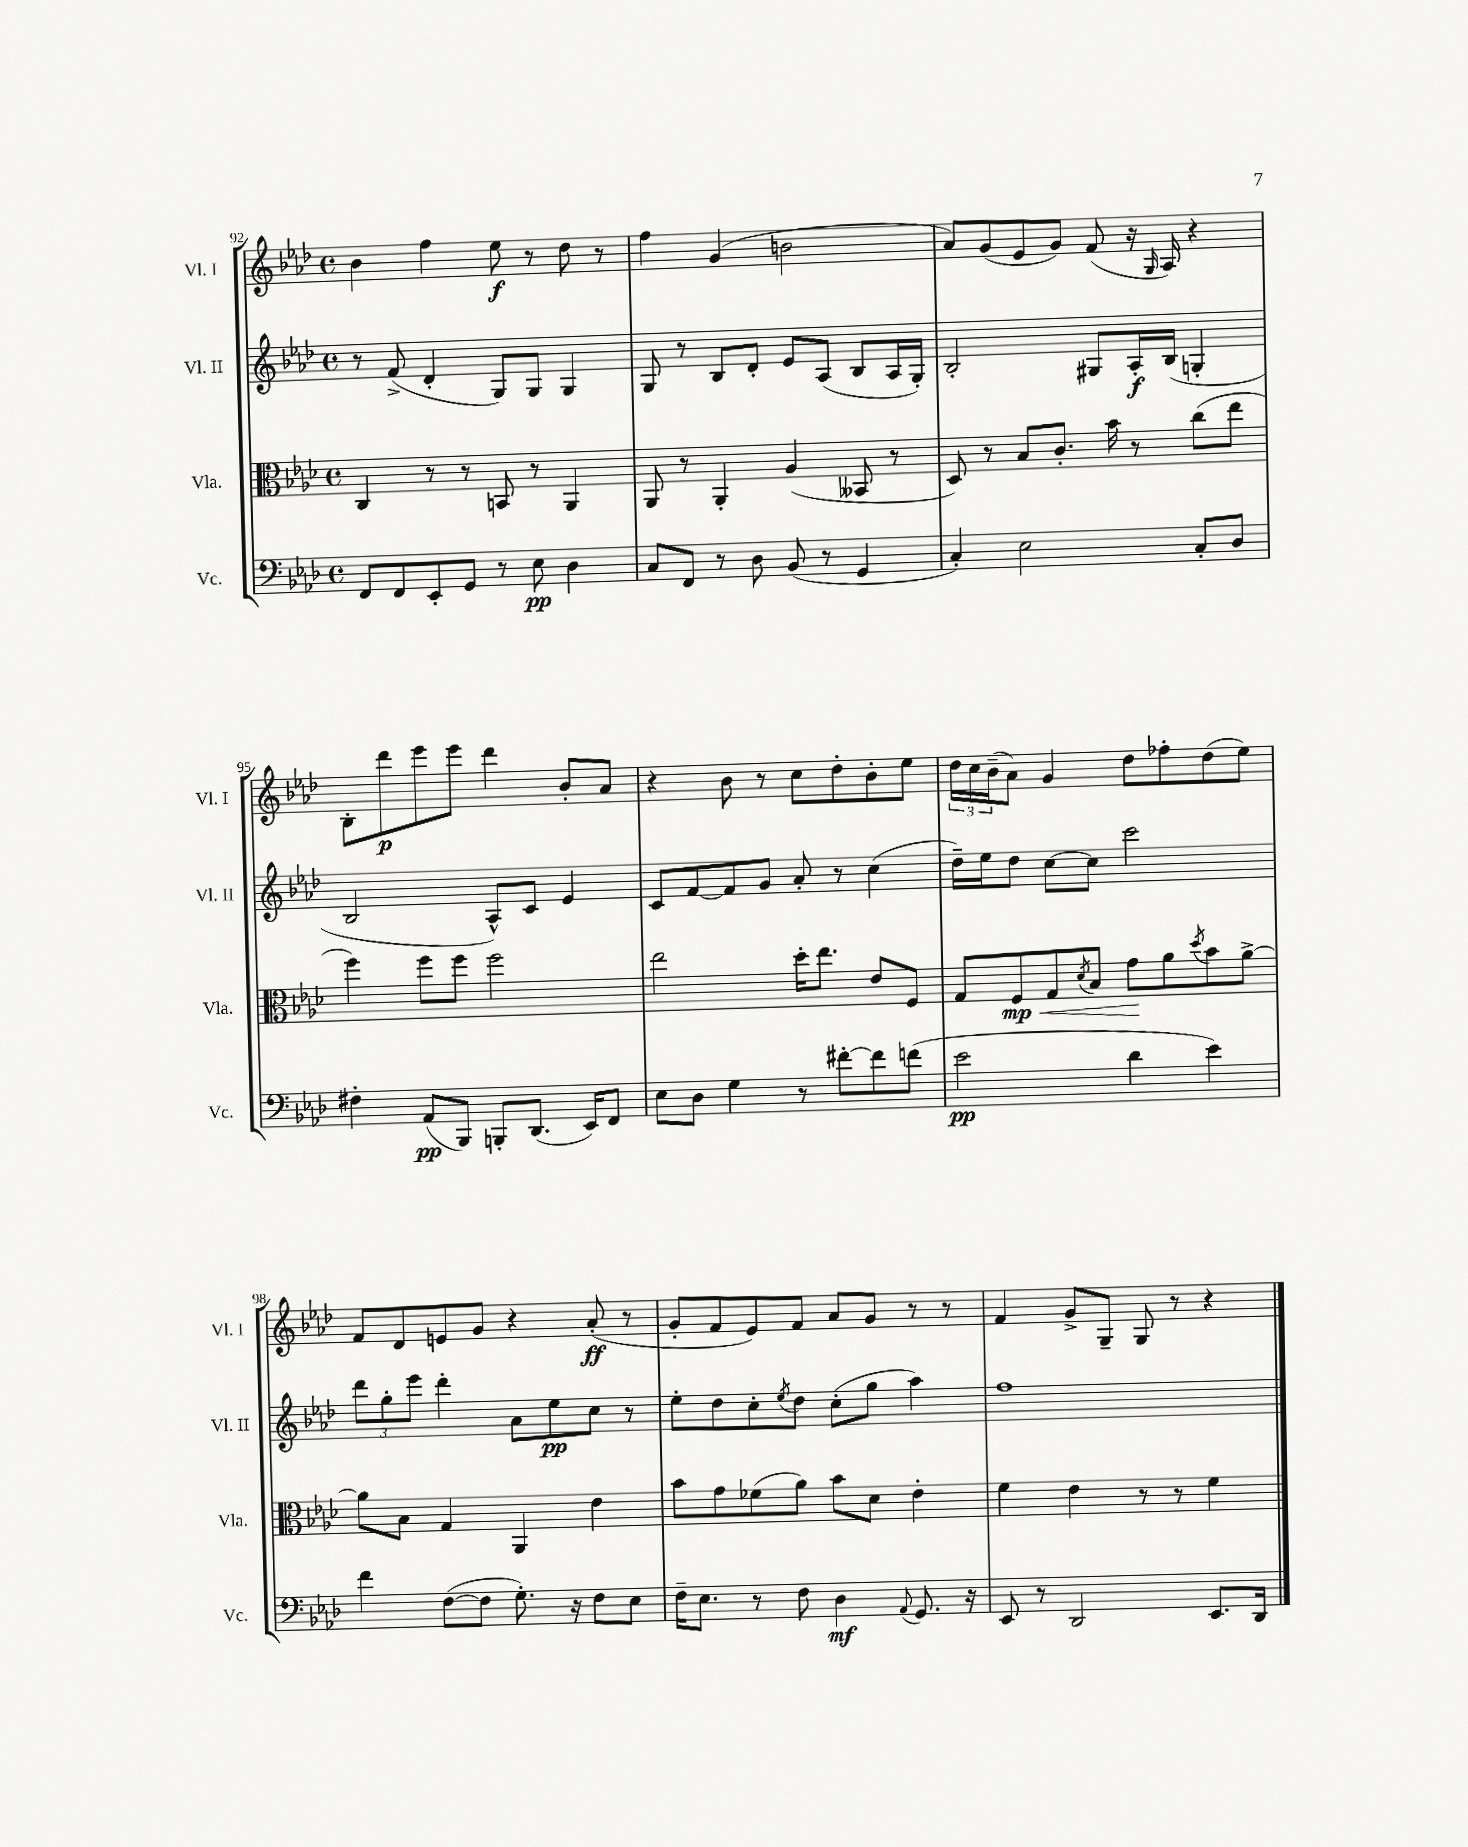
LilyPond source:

<<
\new StaffGroup <<
\new Staff = "s0" \with { instrumentName = "Vl. I" shortInstrumentName = "Vl. I" } {
    \clef treble \key aes \major \defaultTimeSignature \time 4/4
    bes'4 f''4 ees''8\f r8 des''8 r8 |
    f''4 g'4( b'2 |
    aes'8) g'8( ees'8 g'8) f'8( r16 \grace { g16 } aes16) r4 |
    bes8-. des'''8\p ees'''8 ees'''8 des'''4 bes'8-. aes'8 |
    r4 bes'8 r8 c''8 des''8-. bes'8-. ees''8 |
    \tuplet 3/2 { des''16 c''16 bes'16--( } aes'8) g'4 des''8 fes''8-. des''8( ees''8) |
    f'8 des'8 e'8 g'8 r4 aes'8-.\ff( r8 |
    g'8-. f'8 ees'8) f'8 aes'8 g'8 r8 r8 |
    f'4 g'8-> g8-- g8 r8 r4 \bar "|." |
}
\new Staff = "s1" \with { instrumentName = "Vl. II" shortInstrumentName = "Vl. II" } {
    \clef treble \key aes \major \defaultTimeSignature \time 4/4
    r8 f'8->( des'4-. g8) g8 g4 |
    g8 r8 bes8 des'8-. ees'8 aes8( bes8 aes16 g16-.) |
    bes2-. gis8 aes16-.\f bes16( g4-. |
    bes2 aes8-^) c'8 ees'4 |
    c'8 f'8~ f'8 g'8 aes'8-. r8 c''4( |
    des''16--) ees''16 des''8 c''8~ c''8 c'''2 |
    \tuplet 3/2 { des'''8 g''8-. ees'''8 } des'''4-. aes'8 ees''8\pp c''8 r8 |
    ees''8-. des''8 c''8-. \acciaccatura { ees''8 } des''8 c''8-.( g''8 aes''4) |
    f''1 \bar "|." |
}
\new Staff = "s2" \with { instrumentName = "Vla." shortInstrumentName = "Vla." } {
    \clef alto \key aes \major \defaultTimeSignature \time 4/4
    c4 r8 r8 b,8 r8 aes,4 |
    aes,8 r8 aes,4-. aes4( beses,8 r8 |
    des8) r8 bes8 c'8.-. bes'16 r8 c''8( ees''8 |
    f''4) f''8 f''8 f''2 |
    ees''2 des''16-. ees''8. ees'8 f8 |
    g8 f8\mp\< g8 \acciaccatura { des'8 } bes8 g'8\! aes'8 \acciaccatura { des''8 } bes'8 aes'8~-> |
    aes'8 bes8 g4 aes,4 ees'4 |
    bes'8 g'8 fes'8( aes'8) bes'8 des'8 ees'4-. |
    f'4 ees'4 r8 r8 f'4 \bar "|." |
}
\new Staff = "s3" \with { instrumentName = "Vc." shortInstrumentName = "Vc." } {
    \clef bass \key aes \major \defaultTimeSignature \time 4/4
    f,8 f,8 ees,8-. g,8 r8 ees8\pp des4 |
    c8 f,8 r8 des8 bes,8( r8 g,4 |
    c4-.) ees2 c8-. des8 |
    fis4-. aes,8\pp( bes,,8) b,,8-. des,8.( ees,16) f,8 |
    ees8 des8 g4 r8 fis'8~-. fis'8 f'8( |
    ees'2\pp des'4 ees'4) |
    f'4 f8~( f8 g8.-.) r16 f8 ees8 |
    f16-- ees8. r8 f8 des4\mf \appoggiatura { aes,8 } g,8. r16 |
    ees,8 r8 des,2 ees,8. des,16 \bar "|." |
}
>>
>>
\layout { \context { \Score currentBarNumber = #92 } }
